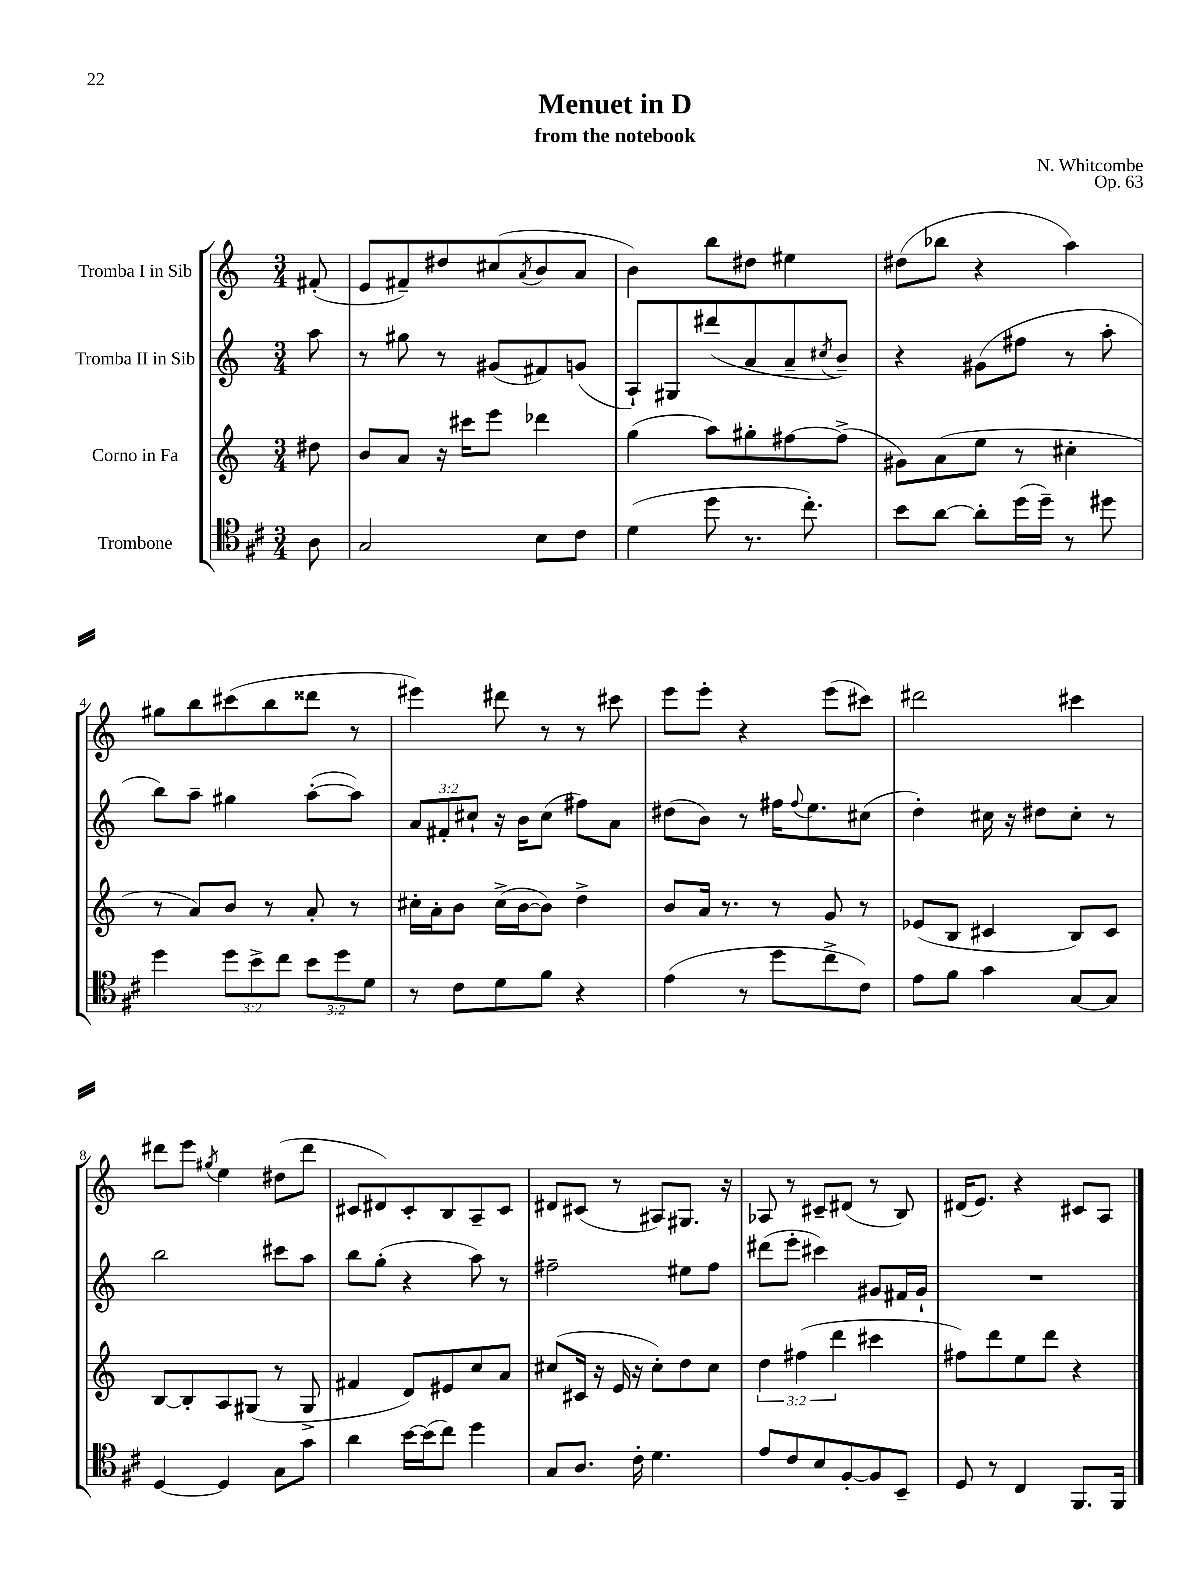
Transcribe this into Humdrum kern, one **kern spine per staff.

**kern	**kern	**kern	**kern
*part4	*part3	*part2	*part1
*staff4	*staff3	*staff2	*staff1
*I"Trombone	*I"Corno in Fa	*I"Tromba II in Sib	*I"Tromba I in Sib
*clefC4	*clefG2	*clefG2	*clefG2
*k[f#c#]	*k[]	*k[]	*k[]
*M3/4	*M3/4	*M3/4	*M3/4
=	=	=	=
8A\	8dd#X\	8aa\	(8f#X'/
=1	=1	=1	=1
2G/	8b/L	8r	8e/L
.	8a/J	8gg#X\	8f#X~/)
.	16r	8r	8dd#X/
.	16ccc#X\KL	.	.
.	8eee\J	(8g#X/L	(8cc#X/
.	.	.	8qa/
8B\L	4ddd-X\	8f#X/)	8b/
8c#\J	.	(8gn/J	8a/J
=2	=2	=2	=2
(4d\	(4gg\	8A`/L)	4b\)
.	.	8G#X/	.
8dd\	8aa\L)	(8ddd#X/	8bb\L
8.r	8gg#X'\	8a/	8dd#X\J
.	[8ff#X\	8a~/	4ee#X\
8.cc#'\)	.	.	.
.	.	8qcc#X/	.
.	(8ff#^\J]	8b~/J)	.
=3	=3	=3	=3
8b\L	8g#X\L)	4r	(8dd#X\L
[8a\J	(8a\	.	8bb-X\J
8a'\L]	8ee\J	(8g#X\L	4r
(16dd\L	8r	8ff#X\J	.
16dd~\JJ)	.	.	.
8r	4cc#X'\	8r	4aa\)
8dd#X\	.	8aa'\	.
!!LO:LB:g=z
=4	=4	=4	=4
4dd\	8r	8bb\L)	8gg#X\L
.	8a/L)	8aa~\J	8bb\
12dd\L	8b/J	4gg#X\	(8ccc#X\
12b^\	.	.	.
.	8r	.	8bb\
12cc#\J	.	.	.
12b\L	8a'/	([8aa'\L	8ddd##X\J
12dd\	.	.	.
.	8r	8aa\J])	8r
12d\J	.	.	.
=5	=5	=5	=5
8r	16cc#X'\LL	12a/L	4eee#X\)
.	16a'\J	.	.
.	.	12f#X'/	.
8c#\L	8b\J	.	.
.	.	12cc#X`/J	.
8d\	(16cc#^\LL	16r	8ddd#X\
.	[16b\J	16b\KL	.
8f#\J	8b\J])	(8cc#\J	8r
4r	4dd^\	8ff#X\L)	8r
.	.	8a\J	8ccc#X\
=6	=6	=6	=6
(4e\	8b/L	(8dd#X\L	8eee\L
.	16a/Jk	8b\J)	8eee'\J
.	8.r	.	.
8r	.	8r	4r
8dd\L	8r	16ff#X\KL	.
.	.	8qqff#/	.
.	.	8.ee\	.
8cc#^\	8g/	.	(8eee\L
8c#\J)	8r	(8cc#X\J	8ccc#X\J)
=7	=7	=7	=7
8e\L	(8e-X/L	4dd'\)	2ddd#X\
8f#\J	8B/J	.	.
4g\	4c#X/	16cc#X\	.
.	.	16r	.
.	.	8dd#X\L	.
[8G/L	8B/L)	8cc#'\J	4ccc#X\
8G/J]	8c#/J	8r	.
!!LO:LB:g=z
=8	=8	=8	=8
[4D/	[8B/L	2bb\	8ddd#X\L
.	8B'/]	.	8eee\J
.	.	.	8qgg#X/
4D/]	8A/	.	4ee\
.	(8G#X/J	.	.
8G\L	8r	8ccc#X\L	(8dd#X\L
8g\J	8G#^/	8aa\J	8ddd#\J
=9	=9	=9	=9
4a\	4f#X/	8bb\L	8c#X/L
.	.	(8gg'\J	8d#X/)
[16b\LL	8d/L)	4r	8c#'/
(16b\J]	.	.	.
8cc#\J)	8e#X/	.	8B/
4dd\	8cc/	8aa\)	8A~/
.	8a/J	8r	8c#/J
=10	=10	=10	=10
8G/L	(8cc#X/L	2ff#X~\	8d#X/L
8.A/J	16c#X/Jk	.	(8c#X/J
.	16r	.	.
.	16e/	.	8r
16c#'\	16r	.	.
4.d\	8cc#'\L)	.	8A#X/L)
.	8dd\	8ee#X\L	8.G#X/J
.	8cc#\J	8ff#\J	.
.	.	.	16r
=11	=11	=11	=11
8e/L	6dd\	(8ddd#X\L	8A-X/
8c#/	.	8eee'\J	8r
.	(6ff#X\	.	.
8B/	.	4ccc#X\)	8c#X~/L
.	6ddd\	.	.
[8F#'/	.	.	(8d#X/J
8F#/]	4ccc#X\	8g#X/L	8r
8BB~/J	.	16f#X/L	8B/)
.	.	16g#`/JJ	.
=12	=12	=12	=12
8D/	8ff#X\L)	2.r	(16d#X/KL
.	.	.	8.e/J)
8r	8ddd\	.	.
4C#/	8ee\	.	4r
.	8ddd\J	.	.
8.FF#/L	4r	.	8c#X/L
.	.	.	8A/J
16FF#/Jk	.	.	.
==	==	==	==
*-	*-	*-	*-
